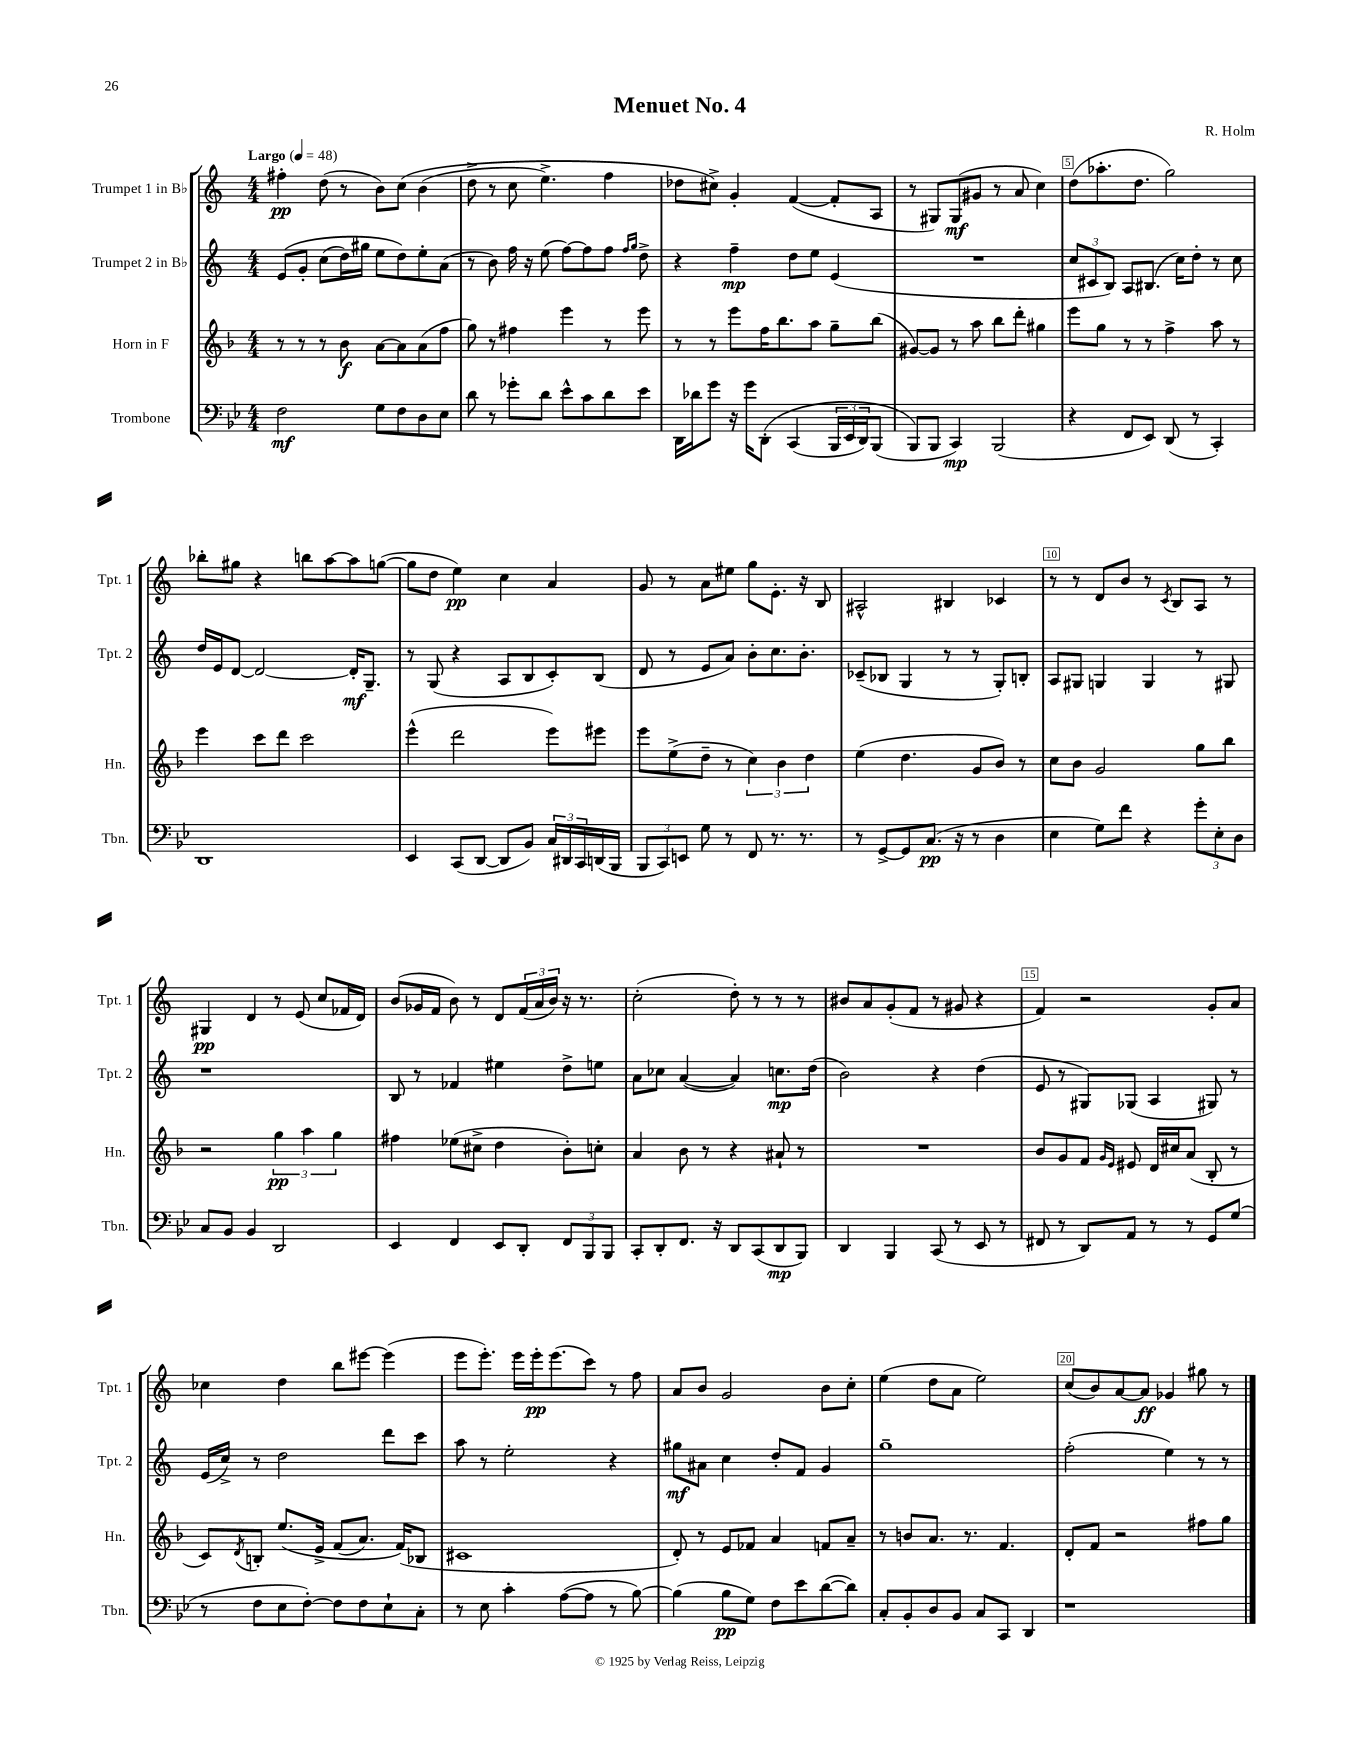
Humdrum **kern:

**kern	**dynam	**kern	**dynam	**kern	**dynam	**kern	**dynam
*part4	*part4	*part3	*part3	*part2	*part2	*part1	*part1
*staff4	*staff4	*staff3	*staff3	*staff2	*staff2	*staff1	*staff1
*I"Trombone	*	*I"Horn in F	*	*I"Trumpet 2 in B♭	*	*I"Trumpet 1 in B♭	*
*I'Tbn.	*	*I'Hn.	*	*I'Tpt. 2	*	*I'Tpt. 1	*
*clefF4	*	*clefG2	*	*clefG2	*	*clefG2	*
*k[b-e-]	*	*k[b-]	*	*k[]	*	*k[]	*
*M4/4	*	*M4/4	*	*M4/4	*	*M4/4	*
*MM48	*	*MM48	*	*MM48	*	*MM48	*
=1	=1	=1	=1	=1	=1	=1	=1
!	!	!	!	!	!	!LO:TX:a:B:t=Largo	!
2F\	mf	8r	.	(8e/L	.	4ff#X'\	pp
.	.	8r	.	8g'/J	.	.	.
.	.	8r	.	(8cc\L	.	(8dd\	.
.	.	8b-\	f	16dd\L)	.	8r	.
.	.	.	.	16gg#X\JJ	.	.	.
8G\L	.	[8a\L	.	8ee\L	.	8b\L)	.
8F\	.	8a\]	.	8dd\)	.	(8cc\J	.
8D\	.	(8a\	.	8ee'\	.	(4b\	.
8E-\J	.	8ff\J	.	(8a\J	.	.	.
=2	=2	=2	=2	=2	=2	=2	=2
8d\	.	8gg\)	.	8r	.	8dd^\	.
8r	.	8r	.	8b\)	.	8r	.
8g-X'\L	.	4ff#X\	.	16ff\	.	8cc\	.
.	.	.	.	16r	.	.	.
8d\J	.	.	.	(8ee\	.	4.ee^\)	.
8e-^^\L	.	4eee\	.	[8ff\L)	.	.	.
8c\	.	.	.	8ff\]	.	.	.
8d\	.	8r	.	8ff\J	.	4ff\	.
.	.	.	.	16qqff/LL	.	.	.
.	.	.	.	16qqgg/JJ	.	.	.
8e-\J	.	8eee\	.	8dd^\	.	.	.
=3	=3	=3	=3	=3	=3	=3	=3
16DD\LL	.	8r	.	4r	.	8dd-X\L	.
16d-X\J	.	.	.	.	.	.	.
8g\J	.	8r	.	.	.	8cc#X^\J)	.
16r	.	8eee\L	.	4ff~\	mp	4g'/	.
16g\KL	.	.	.	.	.	.	.
(8DD'\J	.	16ff\K	.	.	.	.	.
.	.	8.bb-\	.	.	.	.	.
(4CC/	.	.	.	8dd\L	.	([4f/	.
.	.	8aa\J	.	8ee\J	.	.	.
24BBB-/LL	.	8gg~\L	.	(4e/	.	8f'/L]	.
24EE-/	.	.	.	.	.	.	.
24DD/J)	.	.	.	.	.	.	.
(8BBB-/J	.	(8bb-\J	.	.	.	8A/J	.
=4	=4	=4	=4	=4	=4	=4	=4
8BBB-/L)	.	[8g#X/L)	.	1r	.	8r	.
8BBB-/J	.	8g#/J]	.	.	.	8G#X/L)	.
4CC/)	mp	8r	.	.	.	(8G#/	mf
.	.	8aa\	.	.	.	8g#X/J	.
(2BBB-/	.	8bb-\L	.	.	.	8r	.
.	.	8ddd'\J	.	.	.	8a/	.
.	.	4gg#X\	.	.	.	4cc\)	.
=5	=5	=5	=5	=5	=5	=5	=5
4r	.	8eee\L	.	12cc/L	.	(8dd\L	.
.	.	.	.	12c#X/	.	.	.
.	.	8gg\J	.	.	.	8.aa-X'\	.
.	.	.	.	12B/J)	.	.	.
8FF/L	.	8r	.	8A/L	.	.	.
.	.	.	.	.	.	8.dd\J	.
8EE-/J)	.	8r	.	(8.B#X/J	.	.	.
(8DD/	.	4ff^\	.	.	.	2gg\)	.
.	.	.	.	16cc\KL)	.	.	.
8r	.	.	.	8dd'\J	.	.	.
4CC'/)	.	8aa\	.	8r	.	.	.
.	.	8r	.	8cc\	.	.	.
!!LO:LB:g=z
=6	=6	=6	=6	=6	=6	=6	=6
1DD	.	4eee\	.	16dd/LL	.	8bb-X'\L	.
.	.	.	.	16e/J	.	.	.
.	.	.	.	[8d/J	.	8gg#X\J	.
.	.	8ccc\L	.	2d/_	.	4r	.
.	.	8ddd\J	.	.	.	.	.
.	.	2ccc\	.	.	.	8bbn\L	.
.	.	.	.	.	.	[8aa\	.
.	.	.	.	16d'/KL]	mf	8aa\]	.
.	.	.	.	8.G~/J	.	.	.
.	.	.	.	.	.	([8ggn\J	.
=7	=7	=7	=7	=7	=7	=7	=7
4EE-/	.	(4eee^^\	.	8r	.	8gg\L]	.
.	.	.	.	(8G/	.	8dd\J	.
(8CC/L	.	2ddd\	.	4r	.	4ee\)	pp
[8DD/J	.	.	.	.	.	.	.
8DD/L]	.	.	.	8A/L	.	4cc\	.
8BB-/J)	.	.	.	8B/	.	.	.
24C/LL	.	8eee\L)	.	8c'/)	.	4a/	.
24DD#X/	.	.	.	.	.	.	.
24CC/	.	.	.	.	.	.	.
(16DDn/	.	8eee#X\J	.	(8B/J	.	.	.
16BBB-/JJ	.	.	.	.	.	.	.
=8	=8	=8	=8	=8	=8	=8	=8
12BBB-/L	.	8eee\L	.	8d/	.	8g/	.
12CC/)	.	.	.	.	.	.	.
.	.	(8ee^\	.	8r	.	8r	.
12EEn/J	.	.	.	.	.	.	.
8G\	.	8dd~\J	.	8e/L	.	8a\L	.
8r	.	8r	.	8a/J)	.	8ee#X\J	.
8FF/	.	6cc\)	.	8b'\L	.	8gg\L	.
8.r	.	.	.	8.cc\	.	8.e'\J	.
.	.	6b-\	.	.	.	.	.
8.r	.	.	.	8.b'\J	.	16r	.
.	.	6dd\	.	.	.	.	.
.	.	.	.	.	.	8B/	.
=9	=9	=9	=9	=9	=9	=9	=9
8r	.	(4ee\	.	(8c-X~/L	.	2A#X^^/	.
[8GG^/L	.	.	.	8B-X/J	.	.	.
8GG/]	.	4.dd\	.	4G/	.	.	.
(8.C/J	pp	.	.	.	.	.	.
.	.	.	.	8r	.	4B#X/	.
16r	.	.	.	.	.	.	.
8r	.	8g/L	.	8r	.	.	.
4D\	.	8b-/J)	.	8G'/L)	.	4c-X/	.
.	.	8r	.	8Bn'/J	.	.	.
=10	=10	=10	=10	=10	=10	=10	=10
4E-\	.	8cc\L	.	8A/L	.	8r	.
.	.	8b-\J	.	8G#X/J	.	8r	.
8G\L)	.	2g/	.	4Gn/	.	8d/L	.
8f\J	.	.	.	.	.	8b/J	.
4r	.	.	.	4G/	.	8r	.
.	.	.	.	.	.	8qc/	.
.	.	.	.	.	.	8B/L	.
12g'\L	.	8gg\L	.	8r	.	8A/J	.
12E-'\	.	.	.	.	.	.	.
.	.	8bb-\J	.	8G#X/	.	8r	.
12D\J	.	.	.	.	.	.	.
!!LO:LB:g=z
=11	=11	=11	=11	=11	=11	=11	=11
8C/L	.	2r	.	1r	.	4G#X/	pp
8BB-/J	.	.	.	.	.	.	.
4BB-/	.	.	.	.	.	4d/	.
2DD/	.	6gg\	pp	.	.	8r	.
.	.	.	.	.	.	(8e/	.
.	.	6aa\	.	.	.	.	.
.	.	.	.	.	.	8cc/L	.
.	.	6gg\	.	.	.	.	.
.	.	.	.	.	.	16f-X/L	.
.	.	.	.	.	.	16d/JJ)	.
=12	=12	=12	=12	=12	=12	=12	=12
4EE-/	.	4ff#X\	.	8B/	.	(8b/L	.
.	.	.	.	8r	.	16g-X/L	.
.	.	.	.	.	.	16f/JJ	.
4FF/	.	(8ee-X\L	.	4f-X/	.	8b\)	.
.	.	8cc#X^\J	.	.	.	8r	.
8EE-/L	.	4dd\	.	4ee#X\	.	8d/L	.
8DD'/J	.	.	.	.	.	(24f/L	.
.	.	.	.	.	.	24a/	.
.	.	.	.	.	.	24b/JJ)	.
12FF/L	.	8b-'\L)	.	8dd^\L	.	16r	.
.	.	.	.	.	.	8.r	.
12BBB-/	.	.	.	.	.	.	.
.	.	8ccn'\J	.	8een\J	.	.	.
12BBB-/J	.	.	.	.	.	.	.
=13	=13	=13	=13	=13	=13	=13	=13
8CC'/L	.	4a/	.	8a\L	.	(2cc'\	.
8DD'/	.	.	.	8cc-X\J	.	.	.
8.FF/J	.	8b-\	.	([4a/	.	.	.
.	.	8r	.	.	.	.	.
16r	.	.	.	.	.	.	.
8DD/L	.	4r	.	4a/])	.	8dd'\)	.
(8CC/	.	.	.	.	.	8r	.
8DD/	mp	8a#X`/	.	8.ccn\L	mp	8r	.
8BBB-/J)	.	8r	.	.	.	8r	.
.	.	.	.	(16dd\Jk	.	.	.
=14	=14	=14	=14	=14	=14	=14	=14
4DD/	.	1r	.	2b\)	.	8b#X/L	.
.	.	.	.	.	.	8a/	.
4BBB-/	.	.	.	.	.	(8g'/	.
.	.	.	.	.	.	8f/J	.
(8CC/	.	.	.	4r	.	8r	.
8r	.	.	.	.	.	8g#X/	.
8EE-/	.	.	.	(4dd\	.	4r	.
8r	.	.	.	.	.	.	.
=15	=15	=15	=15	=15	=15	=15	=15
8FF#X/	.	8b-/L	.	8e/	.	4f/)	.
8r	.	8g/	.	8r	.	.	.
8DD/L)	.	8f/J	.	8G#X/L)	.	2r	.
.	.	16qqg/LL	.	.	.	.	.
.	.	16qqe/JJ	.	.	.	.	.
8AA/J	.	8e#X/	.	(8G-X/J	.	.	.
8r	.	16d/LL	.	4A/	.	.	.
.	.	16cc#X/J	.	.	.	.	.
8r	.	(8a/J	.	.	.	.	.
8GG/L	.	8B-'/	.	8G#X/)	.	8g'/L	.
(8G/J	.	8r	.	8r	.	8a/J	.
!!LO:LB:g=z
=16	=16	=16	=16	=16	=16	=16	=16
8r	.	8c/L)	.	(16e/LL	.	4cc-X\	.
.	.	.	.	16cc^/JJ)	.	.	.
.	.	8qd/	.	.	.	.	.
8F\L	.	8Bn'/J	.	8r	.	.	.
8E-\	.	(8.ee/L	.	2dd\	.	4dd\	.
[8F'\J)	.	.	.	.	.	.	.
.	.	16e^/Jk	.	.	.	.	.
8F\L]	.	(8f/L	.	.	.	8bb\L	.
8F\	.	8.a/J)	.	.	.	[8eee#X\J	.
8E-`\	.	.	.	8ddd\L	.	(4eee#\]	.
.	.	(16f/KL)	.	.	.	.	.
8C'\J	.	8B-X/J	.	8ccc\J	.	.	.
=17	=17	=17	=17	=17	=17	=17	=17
8r	.	1c#X	.	8aa\	.	8eee\L	.
8E-\	.	.	.	8r	.	8.eee'\J)	.
4c'\	.	.	.	2ee'\	.	.	.
.	.	.	.	.	.	16eee\LL	.
.	.	.	.	.	.	16eee'\J	pp
.	.	.	.	.	.	(8.eee\	.
([8A\L	.	.	.	.	.	.	.
8A\J]	.	.	.	.	.	8ccc\J)	.
8r	.	.	.	4r	.	8r	.
[8B-\)	.	.	.	.	.	8ff\	.
=18	=18	=18	=18	=18	=18	=18	=18
(4B-\]	.	8d'/)	.	8gg#X\L	mf	8a/L	.
.	.	8r	.	8a#X\J	.	8b/J	.
8B-\L	pp	8e/L	.	4cc\	.	2g/	.
8G\J)	.	8f-X/J	.	.	.	.	.
8F\L	.	4a/	.	8dd'/L	.	.	.
8e-\	.	.	.	8f/J	.	.	.
([8d\	.	8fn/L	.	4g/	.	8b\L	.
8d\J])	.	8a~/J	.	.	.	8cc'\J	.
=19	=19	=19	=19	=19	=19	=19	=19
8C'/L	.	8r	.	1gg~	.	(4ee\	.
8BB-'/	.	8bn/L	.	.	.	.	.
8D/	.	8.a/J	.	.	.	8dd\L	.
8BB-/J	.	.	.	.	.	8a\J	.
.	.	8.r	.	.	.	.	.
8C/L	.	.	.	.	.	2ee\)	.
8CC/J	.	4.f/	.	.	.	.	.
4DD/	.	.	.	.	.	.	.
=20	=20	=20	=20	=20	=20	=20	=20
1r	.	8d'/L	.	(2ff'\	.	(8cc/L	.
.	.	8f/J	.	.	.	8b/)	.
.	.	2r	.	.	.	[8a/	.
.	.	.	.	.	.	8a/J]	ff
.	.	.	.	4ee\)	.	4g-X/	.
.	.	8ff#X\L	.	8r	.	8gg#X\	.
.	.	8gg\J	.	8r	.	8r	.
==	==	==	==	==	==	==	==
*-	*-	*-	*-	*-	*-	*-	*-
